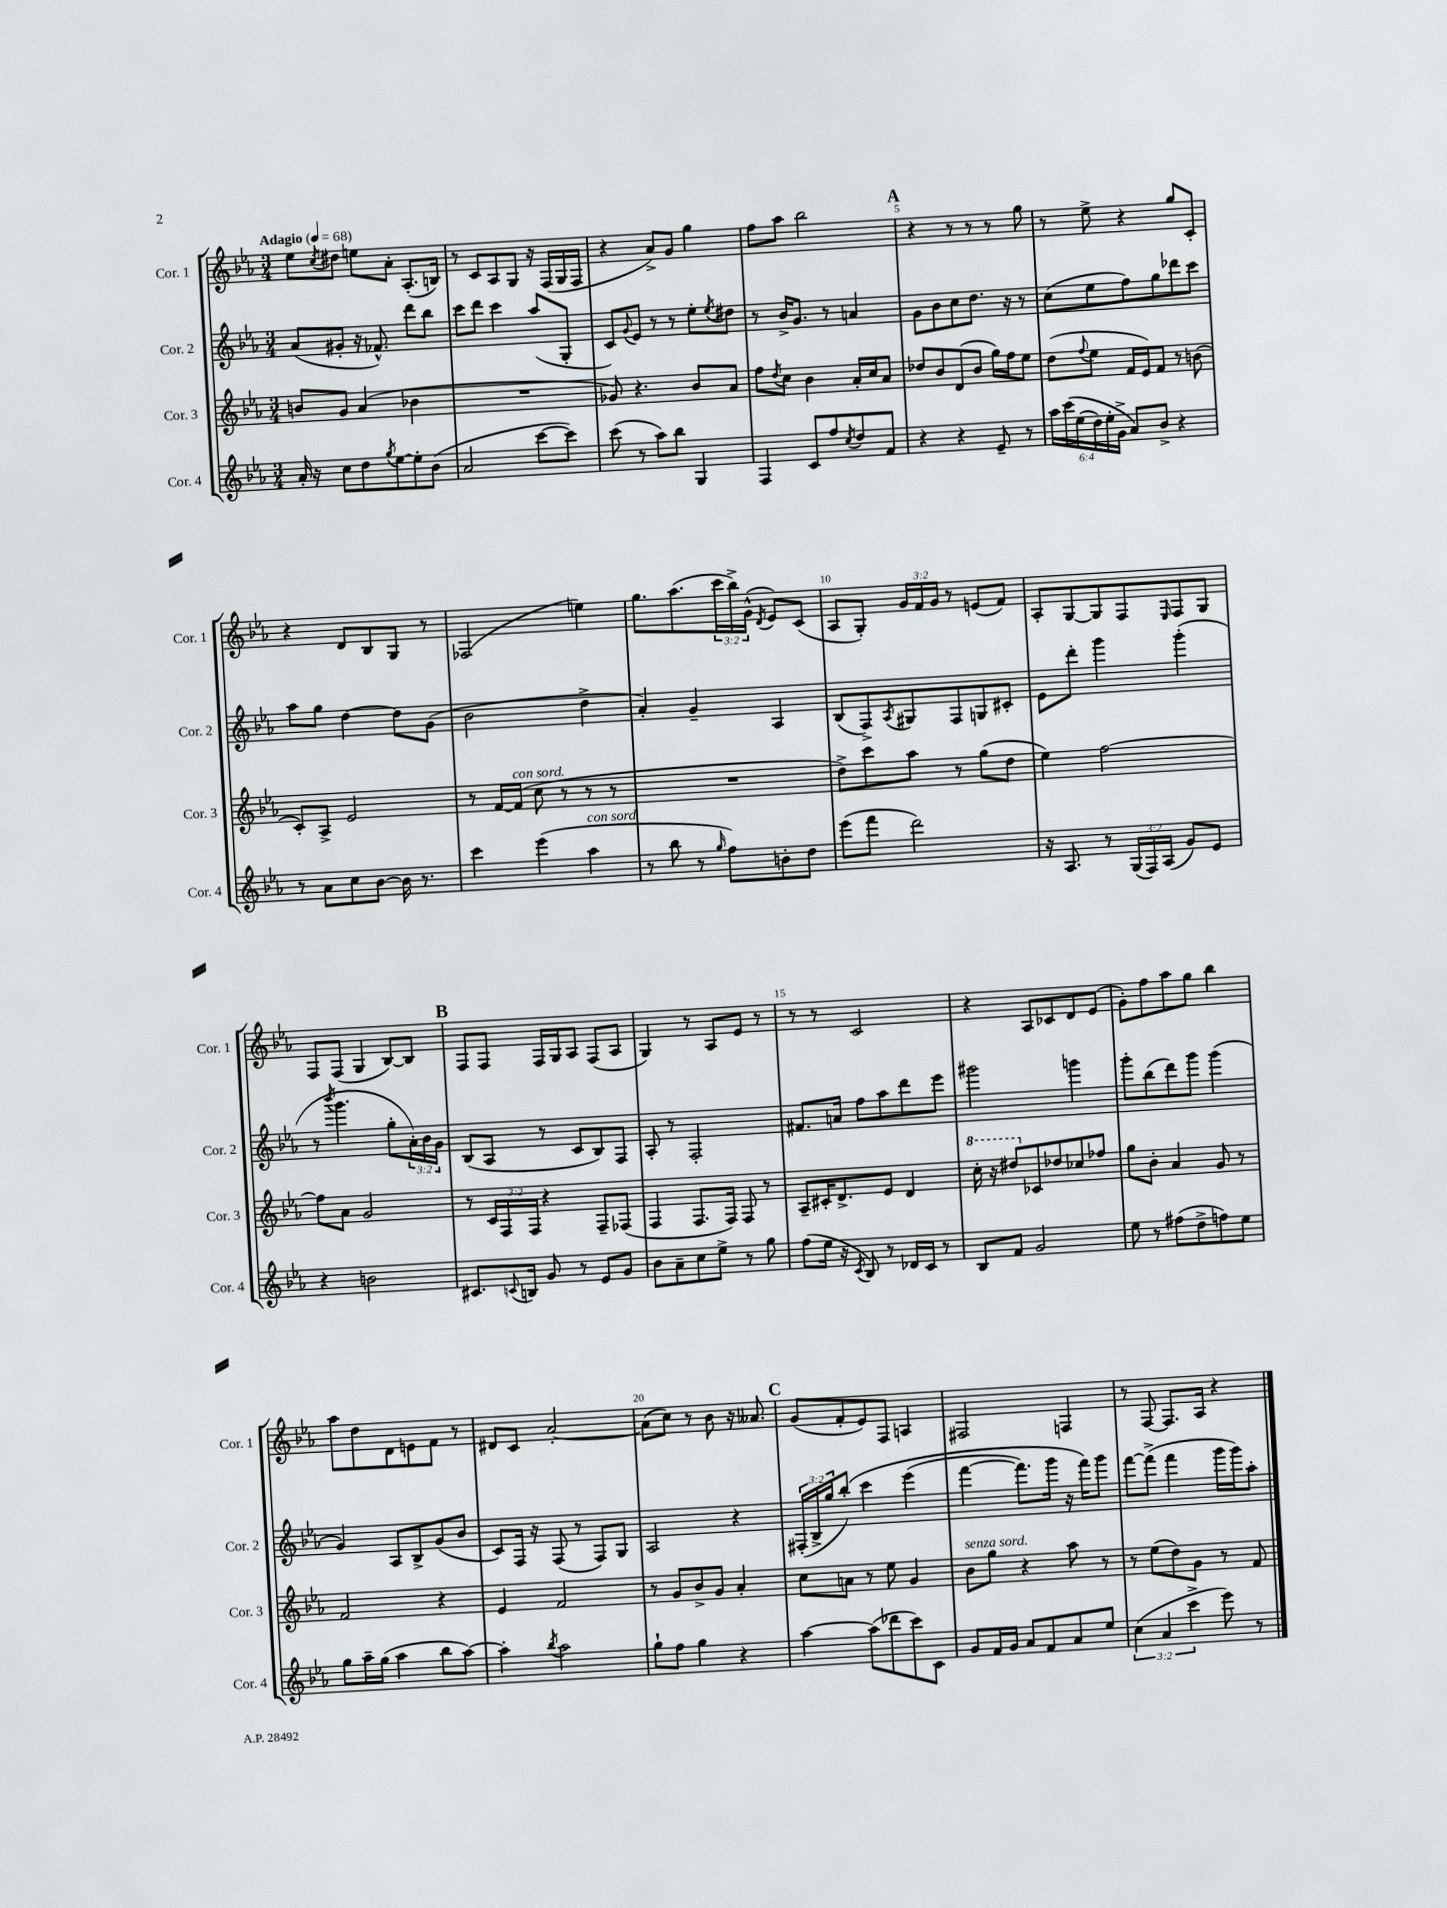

**kern	**kern	**kern	**kern
*staff4	*staff3	*staff2	*staff1
*clefG2	*clefG2	*clefG2	*clefG2
*k[b-e-a-]	*k[b-e-a-]	*k[b-e-a-]	*k[b-e-a-]
*M3/4	*M3/4	*M3/4	*M3/4
*MM68	*MM68	*MM68	*MM68
16a-'	8b	(8a-	8ee-
16r	.	.	.
.	.	.	8qcc
8cc	8g	8g#'	8dd#
8dd	(4a-	16r	8ee
.	.	8.f-^^)	.
8qgg	.	.	.
[8ee-	.	.	8a-'
8ee-']	4b-	8ddd	(8.A-'
(8b-	.	8bb-	.
.	.	.	16B)
=	=	=	=
2a-	2.r	8ccc	8r
.	.	8ddd	8c
.	.	4ccc	8A-
.	.	.	8G
[8ccc	.	(8aa-	16r
.	.	.	(16F
8ccc])	.	8G'	16G
.	.	.	16F
=	=	=	=
(8ccc	8g-)	8c)	4r
.	.	8qqg	.
8r	4.r	8e-	.
8aa-)	.	8r	8a-^)
8bb-	.	8r	8g
4G	8b-	8ee-'	4gg
.	.	8qee-	.
.	8a-	8dd#	.
=	=	=	=
4F	8ff	8r	8ff
.	8qdd	.	.
.	8cc	16b-^	8aa-
.	.	8.g	.
8c	4b-	.	2bb-
8ff	.	8r	.
8qcc	.	.	.
8dd	16a-'	4a	.
.	16cc	.	.
8f	8a-	.	.
=	=	=	=
4r	8dd-	8g	4r
.	8b-	8b-	.
4r	(8d	8cc	8r
.	8b-	8.dd	8r
8e-~	16gg)	.	8r
.	16ff	16r	.
8r	8ee-	8r	8gg
=	=	=	=
24aa-	(8dd	(8cc	8r
&(24ccc	.	.	.
(24ee-	.	.	.
.	8qqff	.	.
24dd)	8ee-	8ee-	8ee-^
24ee-'	.	.	.
24g^	.	.	.
8a-&)	16f	8ff)	4r
.	16e-)	.	.
8b-^	8f	8gg	.
4r	8r	8ddd-	8gg
.	(8b	8ccc	8c'
=	=	=	=
8r	8c')	8aa-	4r
8a-	8A-^	8gg	.
8cc	2e-	[4dd	8d
[8b-	.	.	8B-
16b-]	.	8dd]	8G
8.r	.	.	.
.	.	(8g	8r
=	=	=	=
4ccc	8r	2b-	(2F-
.	[16f	.	.
.	(16f]	.	.
(4eee-	8cc	.	.
.	8r	.	.
4aa-	8r	4dd^	4ee)
.	8r	.	.
=	=	=	=
8r	2.r	4a-')	8.gg
8bb-	.	.	.
.	.	.	(8.aa-
8r	.	4g~	.
16qqgg	.	.	.
8ff)	.	.	24ccc
.	.	.	24bb-^)
.	.	.	(24g^^
.	.	.	8qd
8b'	.	4A-	8e-)
8dd	.	.	(8c
=	=	=	=
(8eee-	8dd^)	(8B-	8A-
8fff	8ccc	8F^)	8G')
.	.	8qA-	.
2ddd)	8aa-	8G#	24g
.	.	.	24f
.	.	.	24g
.	8r	8F	8r
.	(8gg	8G	(8e
.	8dd	8c#'	8f)
=	=	=	=
16r	4ee-)	8e-	8A-'
8.A-	.	.	.
.	.	8ddd'	[8G
8r	[2ff	4ggg	8G]
(24G	.	.	8F
24F)	.	.	.
(24A-	.	.	.
.	.	.	16qqE-
8g)	.	(4ggg'	8F
8e-	.	.	8G
=	=	=	=
4r	8ff]	8r	8F
.	.	8qbbb-	.
.	8a-	4.ggg	(8F
2b	2g	.	4G
.	.	8gg'	[8B-)
.	.	24a-')	8B-]
.	.	24b-	.
.	.	24g	.
=	=	=	=
8.c#	8r	(8B-	8F
.	24c	8A-	8F
.	24F	.	.
8qqc	.	.	.
16B	.	.	.
.	24F	.	.
8g	4r	8r	16F
.	.	.	16G
8r	.	8c	8A-
8e-	8F~	8B-)	(8F
8g	(8F-	8F	8A-
=	=	=	=
8b-	4F	8A-'	4G)
8a-~	.	8r	.
8cc	8.F	2F'	8r
8ee-^	.	.	8A-
.	16F)	.	.
8r	8F	.	8e-
8gg	8r	.	8r
=	=	=	=
(8ff	8A-~	8.f#	8r
16ee-	16c#'	.	8r
16r	8.d^	16a	.
8qc	.	.	.
8B-)	.	8ff	2c
8r	8e-	8aa-	.
16d-	4d	8ddd	.
16c	.	.	.
8r	.	8eee-	.
=	=	=	=
8B-	16ccc'	2ggg#	4r
.	16r	.	.
8f	8ddd#	.	.
2g	8c-	.	8A-
.	8dd-	.	8c-
.	8cc-	4ggg	8d
.	8ff-	.	(8e-
=	=	=	=
8ee-	8gg	8ggg'	8g')
8r	8b-'	(8bb-	8ff
(8ff#	4a-	8ddd)	8aa-
8dd^	.	8ggg	8gg
8ff)	8g	(4ggg	4bb-
8ee-	8r	.	.
=	=	=	=
8gg	2f	4g)	8aa-
16aa-~	.	.	8dd
(16gg	.	.	.
4aa-	.	8A-	8d
.	.	8B-^	8e
8bb-	4r	(8g	8f
[8aa-)	.	8b-	8r
=	=	=	=
4aa-']	4e-	8c)	8d#
.	.	16F	8c
.	.	16r	.
8qbb-	.	.	.
2aa-	2f	(8F	[2a-'
.	.	8r	.
.	.	8F)	.
.	.	8G	.
=	=	=	=
8gg`	8r	2A-	(8a-]
8ff	8g	.	8cc)
4gg	8b-^	.	8r
.	8g	.	8b-
4r	4a-'	4r	16r
.	.	.	8.a--
=	=	=	=
[4aa-	8cc	(24F#'	(8g
.	.	24B-^	.
.	.	24gg	.
.	8a	&(8bb-')	8f'
(8aa-]	8r	4ccc	8e-)
8ddd-	8ee-	.	8F
8ccc)	4g	(4eee-	4A
8c	.	.	.
=	=	=	=
8g	8b-	[4fff	2F#
16f	8gg	.	.
16g	.	.	.
8a-	4r	8.fff])	.
8f	.	.	.
.	.	16ggg	.
8a-	8aa-	16r	4F
.	.	16fff&)	.
8ee-	8r	8ggg	.
=	=	=	=
(6cc	8r	[8fff	8r
.	(8ee-	(8fff^]	[8F
6a-	.	.	.
.	8dd)	4fff	8.F]
6ccc^	.	.	.
.	8g	.	.
.	.	.	16A-
8eee-)	8r	16ggg	4r
.	.	16ggg)	.
8r	8f	8aa-'	.
==	==	==	==
*-	*-	*-	*-
